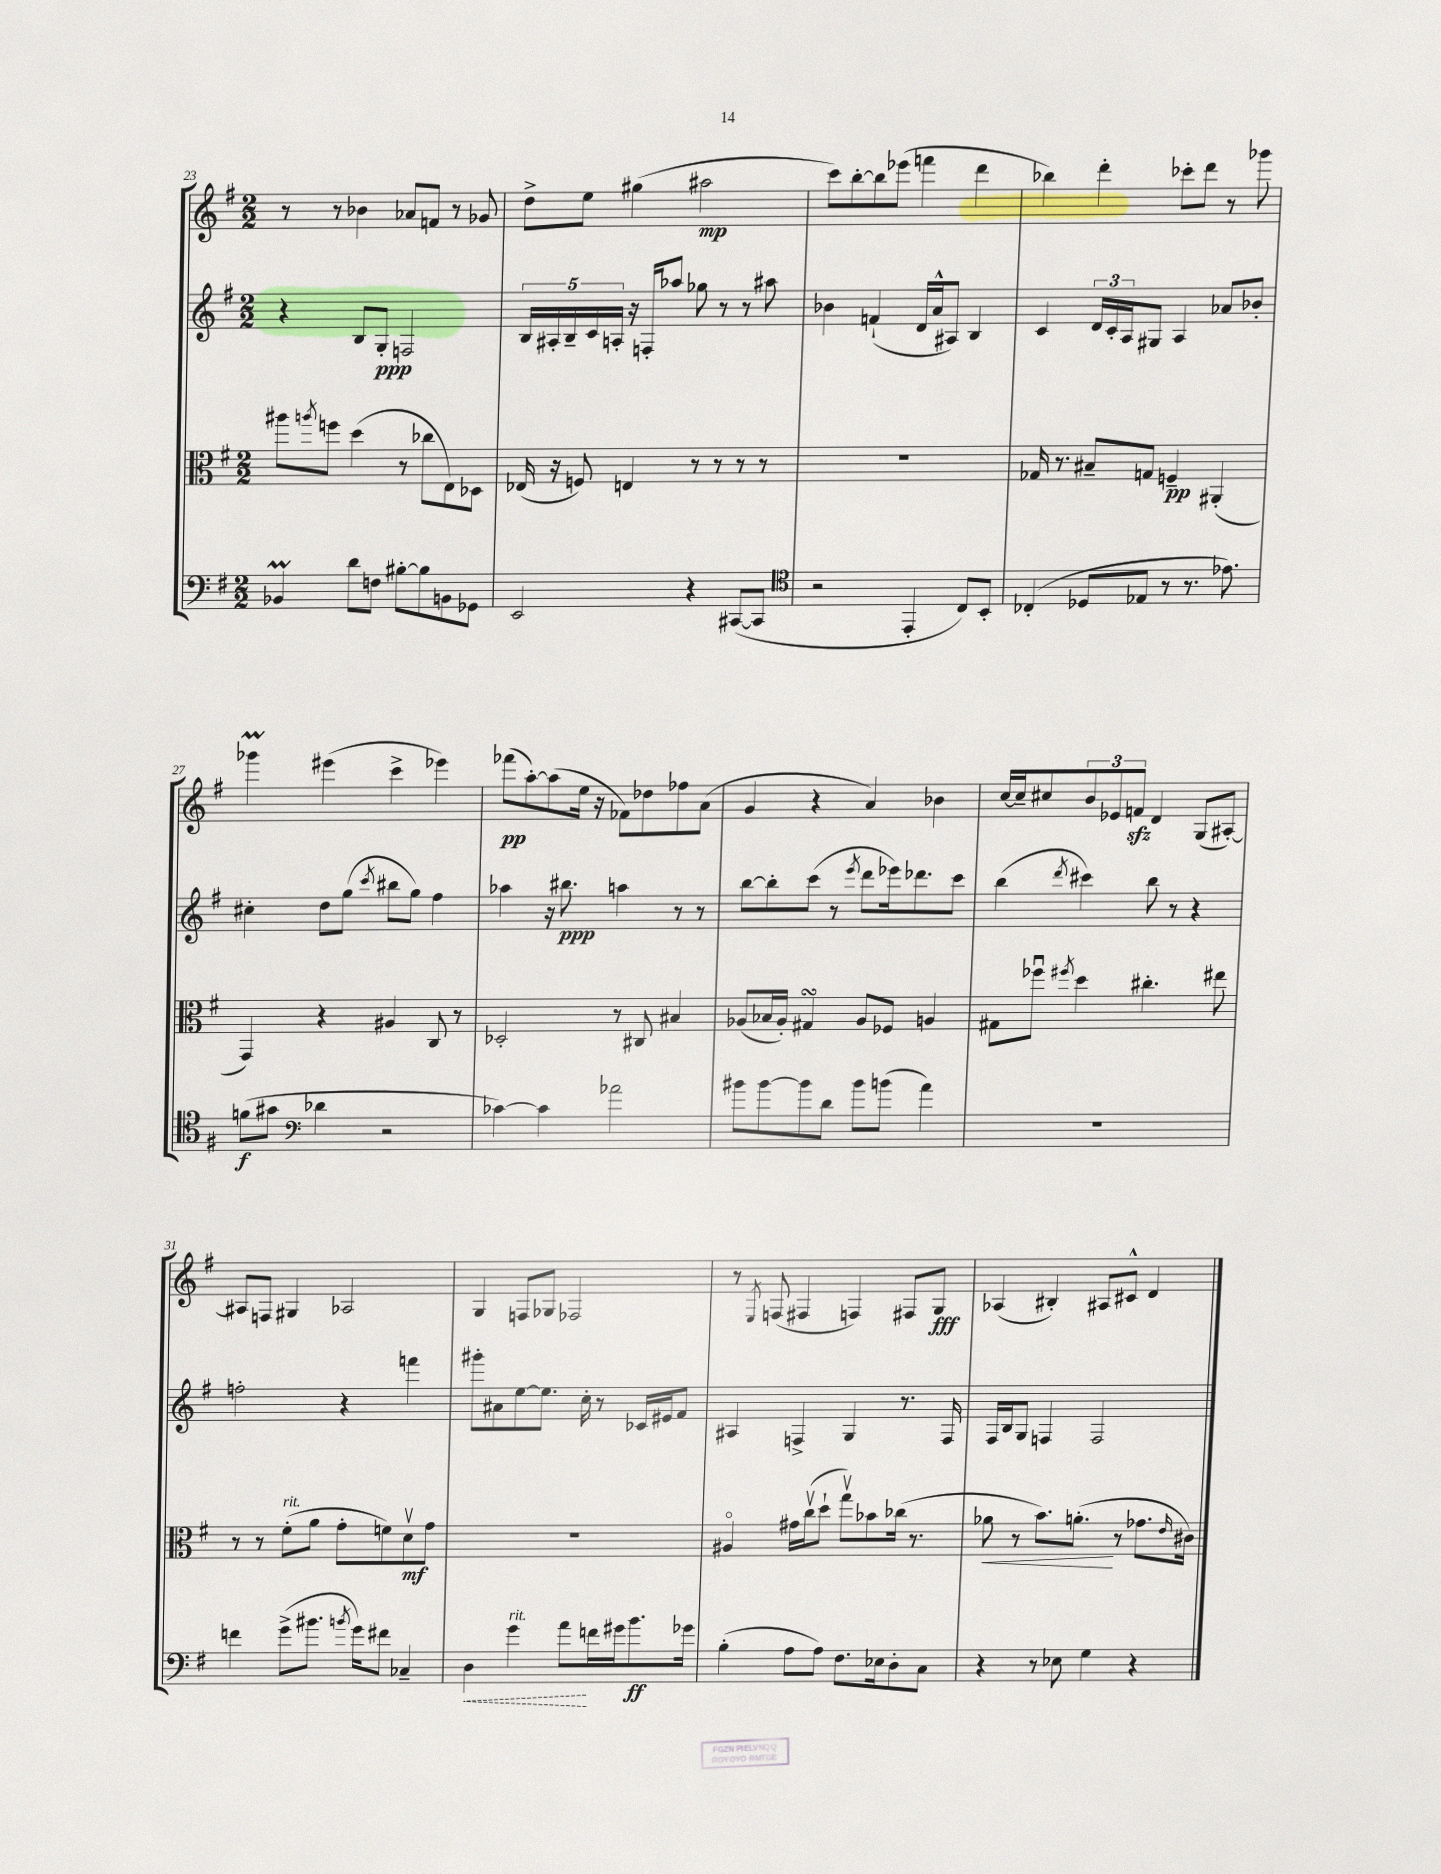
<<
\new StaffGroup <<
\new Staff = "s0" {
    \clef treble \key g \major \numericTimeSignature \time 2/2
    r8 r8 bes'4 aes'8 f'8 r8 ges'8 |
    d''8-> e''8 gis''4( ais''2\mp |
    c'''8) b''8~-. b''8 ees'''8( f'''4 d'''4 |
    bes''4) d'''4-. ces'''8-. d'''8 r8 ges'''8 |
    ges'''4\prall eis'''4( c'''4-> ees'''4) |
    fes'''8\pp( a''8~-.) a''8( e''16 r16 fes'8) des''8 fes''8 a'8( |
    g'4 r4 a'4) bes'4 |
    c''16~ c''16-- cis''8 \tuplet 3/2 { b'8 ees'8 f'8\sfz } d'4 g8( ais8~-.) |
    ais8 f8 gis4 aes2 |
    g4 f8 ges8 fes2 |
    r8 \acciaccatura { e8 } f8( fis4 f4) fis8 g8\fff |
    aes4( bis4-.) ais8 cis'8-^ d'4 \bar "|." |
}
\new Staff = "s1" {
    \clef treble \key g \major \numericTimeSignature \time 2/2
    r4 b8 g8-.\ppp f2 |
    \tuplet 5/4 { b16 ais16-. b16-- c'16 a16-. } r16 f16-. aes''8 ges''8 r8 r8 ais''8 |
    bes'4 f'4-!( d'16 a'16-^ ais8) b4 |
    c'4 \tuplet 3/2 { d'16 c'16-. a16 } gis8 a4 aes'8 bes'8-. |
    cis''4-. d''8 g''8( \acciaccatura { c'''8 } bis''8 g''8) fis''4 |
    aes''4 r16 bis''8.\ppp a''4 r8 r8 |
    b''8~ b''8-. c'''8( r8 \acciaccatura { e'''8 } d'''8 ees'''16) des'''8. c'''8 |
    b''4( \acciaccatura { d'''8 } cis'''4) b''8 r8 r4 |
    f''2-. r4 f'''4 |
    gis'''8-. ais'8 e''8~ e''8. c''16-. r8 ces'16 eis'16 fis'8 |
    ais4 f4-> g4 r8. f16 |
    fis16 b16 g8 f4 f2 \bar "|." |
}
\new Staff = "s2" {
    \clef alto \key g \major \numericTimeSignature \time 2/2
    ais''8 \acciaccatura { a''8 } f''8 d''4( r8 ces''8 e8) des8 |
    ees16( r16 f8) e4 r8 r8 r8 r8 |
    R1 |
    ges16 r8. bis8-- g8 f4--\pp ais,4-.( |
    g,4) r4 ais4 c8 r8 |
    des2-. r8 cis8 bis4 |
    aes8( bes16 aes16-.) gis4\turn aes8 fes8 a4 |
    gis8 fes''8\downbow \acciaccatura { fis''8 } d''4 cis''4.-. eis''8 |
    r8 r8 fis'8-.^\markup { \italic "rit." }( a'8 g'8-. f'8) d'8\upbow\mf g'8 |
    R1 |
    ais4\flageolet gis'16 c''16\upbow( d''8-! g''8\upbow) bes'8 ces''16( r8. |
    aes'8\< r8 b'8.) a'8.-.\!( r8 ges'8. \grace { e'16 } cis'16) \bar "|." |
}
\new Staff = "s3" {
    \clef bass \key g \major \numericTimeSignature \time 2/2
    bes,4\prall d'8 f8 bis8~-. bis8 b,8 ges,8 |
    e,2 r4 cis,8~( cis,8 |
    \clef tenor r2 e,4-. c8) b,8-. |
    ces4-.( des8 ees8 r8 r8. ees'8.) |
    f'8\f( gis'8 \clef bass des'4 r2 |
    ces'4~) ces'4 aes'2 |
    bis'8 bis'8~ bis'8 d'8 bis'8 b'8( a'4) |
    R1 |
    f'4 g'8->( bis'8. \acciaccatura { b'8 } g'16) fis'8 ces4-- |
    \once \override Hairpin.style = #'dashed-line d4\< g'4^\markup { \italic "rit." } a'8\! f'16 gis'16 b'8.\ff ges'16 |
    b4-.( a8 a8) fis8. ees16 d8-. c8 |
    r4 r8 ees8 g4 r4 \bar "|." |
}
>>
>>
\layout { \context { \Score currentBarNumber = #23 } }
